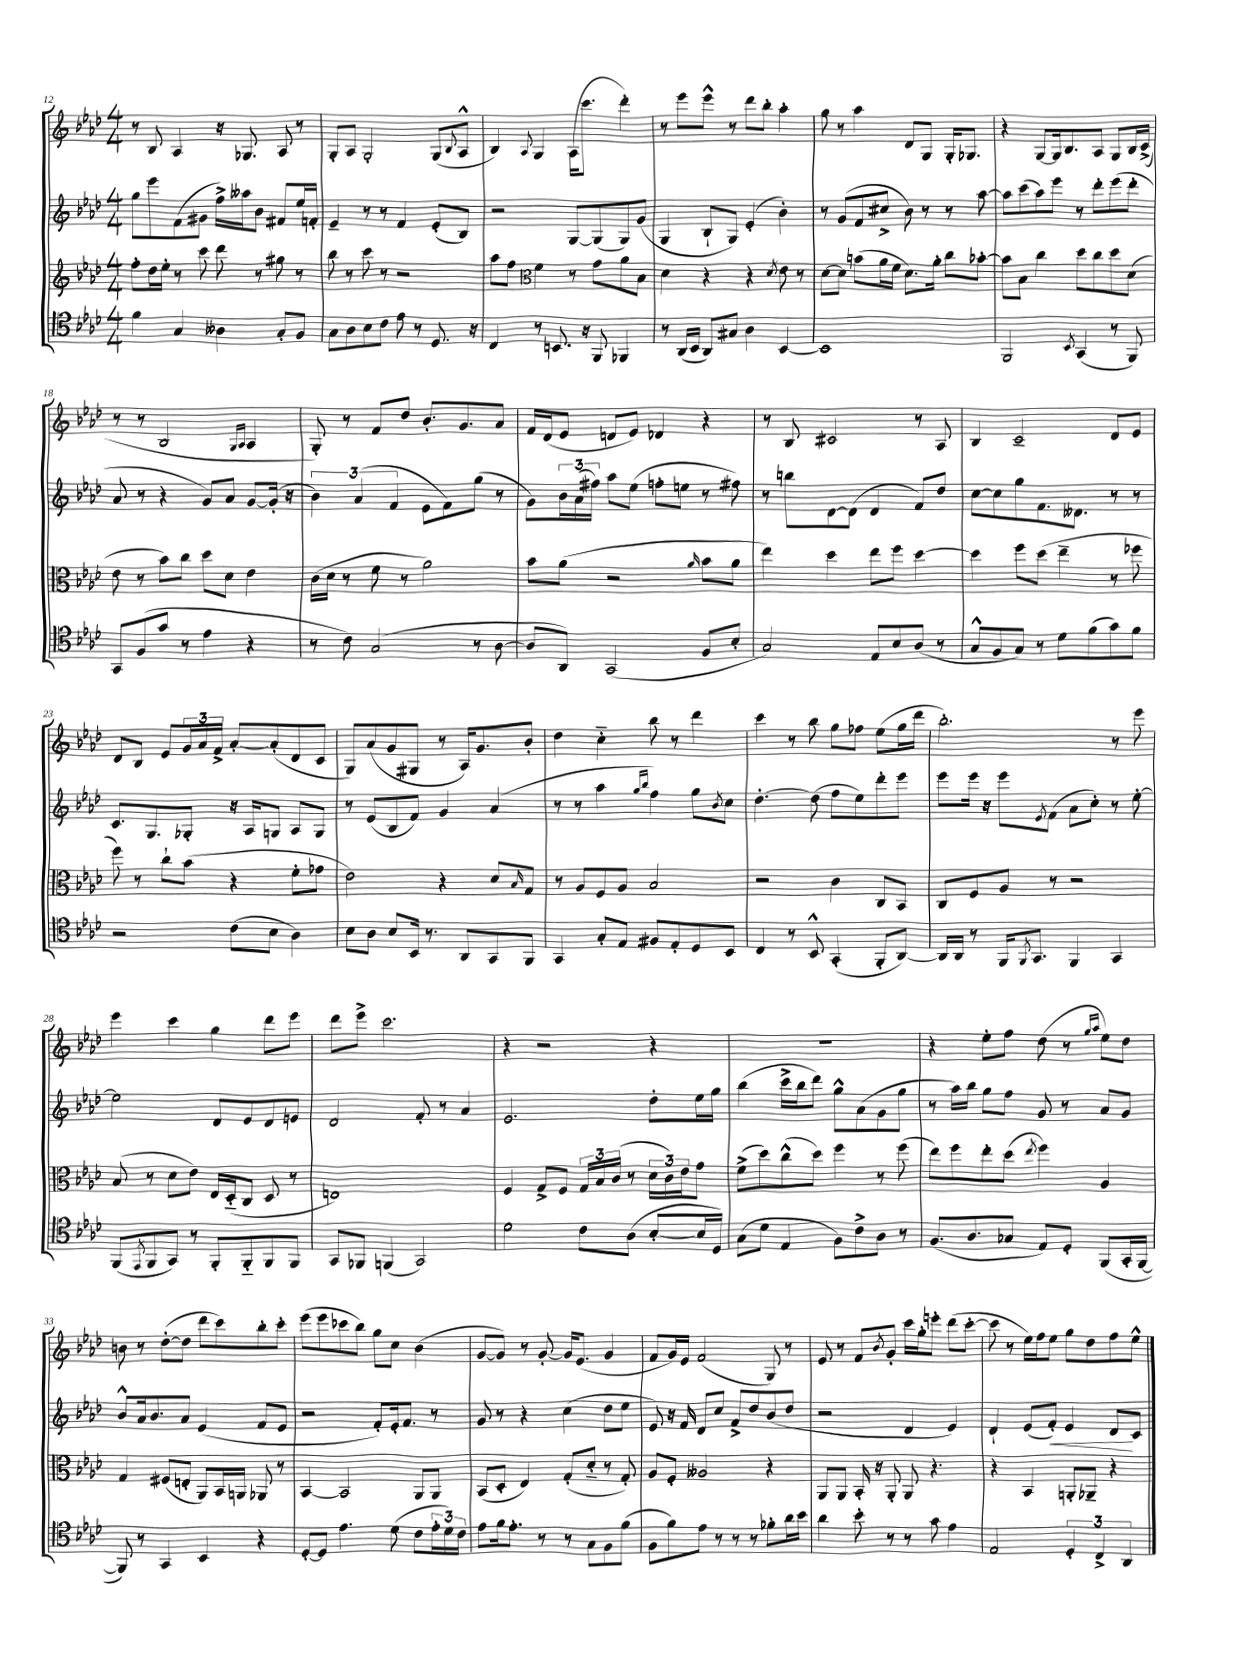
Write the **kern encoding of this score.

**kern	**kern	**kern	**kern
*staff4	*staff3	*staff2	*staff1
*clefC4	*clefG2	*clefG2	*clefG2
*k[b-e-a-d-]	*k[b-e-a-d-]	*k[b-e-a-d-]	*k[b-e-a-d-]
*M4/4	*M4/4	*M4/4	*M4/4
4f	8ff'	8gg	8r
.	16dd-	8eee-	8B-
.	16ee-'	.	.
4G	8r	(8f	4A-
.	8ccc	8g#	.
4A--	8ddd-	16ff^)	16r
.	.	16aa--	8.G-
.	8r	8b-	.
8G'	8gg#	8f#	8A-
8F	8r	16ee-	8r
.	.	16f'	.
=	=	=	=
8G	8bb-	4e-~	8G'
8A-	8r	.	8A-
8B-	8ccc	8r	2G'
8c	8r	8r	.
8e-	2r	4f	.
8r	.	.	.
8.D-	.	(8e-'	(8G
.	.	.	8qqB-
.	.	8B-)	8A-^^
16r	.	.	.
=	=	=	=
4C	8aa-	2r	4B-)
.	8ff	.	.
*	*clefC3	*	*
.	.	.	8qqA-
8r	4f	.	4G
8.BB	.	.	.
.	8r	[8G	(16A-
16r	.	.	8.ccc
8FF	8g	(8G]	.
4FF-	8a-	8G)	4ddd-')
.	8B-	(8g	.
=	=	=	=
8r	4d-	4G	8r
(16AA-	.	.	8eee-
16BB-	.	.	.
8AA-)	4r	8B-`	8eee-^^
8G#	.	8G)	8r
4A-	4r	(4e-'	8ddd-
.	.	.	8bb-'
.	8qd-	.	.
[4BB-	8e-	4b-')	4aa-'
.	8r	.	.
=	=	=	=
1BB-]	[8d-	8r	8gg
.	8d-]	(8g	8r
.	(8b	8f	4aa-
.	16a-	8cc#^	.
.	16f	.	.
.	8.d-)	8b-)	8d-
.	.	8r	8G
.	16a-'	.	.
.	8cc	8r	16G'
.	.	.	8.G-
.	[8b-'	[8aa-	.
=	=	=	=
2FF	8b-]	8aa-]	4r
.	8B-	(8ccc	.
.	4cc	8aa-)	[8G
.	.	8eee-	16G]
.	.	.	8.B-
8qBB-	.	.	.
(4GG	8dd-	8r	.
.	8cc	8ddd-'	8A-
8r	8dd-	(8eee-	8G
8FF)	(8d-	8ddd-'	16B-
.	.	.	(16c^
=	=	=	=
8GG	8e-	8a-	8r
(8F	8r	8r	8r
8g	8b-)	4r	2B-
8r	8cc	.	.
4e-	8dd-	8g)	.
.	8d-	8a-	.
.	.	.	16qqG
.	.	.	16qqA-
4r	4e-	[8g	4A-
.	.	(16g']	.
.	.	16r	.
=	=	=	=
8r	(16c	6b-)	8G')
.	16d-	.	.
8c)	8r	.	8r
.	.	(6a-	.
(2G	8f	.	8f
.	.	6f	.
.	8r	.	8dd-
.	2a-)	8e-	8.b-'
.	.	8f)	.
.	.	.	8.g
8r	.	(8gg	.
[8A-	.	8r	8a-
=	=	=	=
8A-]	8b-	8g)	16f
.	.	.	(16d-
8AA-)	(8a-	24b-	8e-
.	.	(24a-	.
.	.	24ff#)	.
(2GG	2r	8aa-	8d
.	.	(8ee-	8e-)
.	.	8ff'	4d-
.	.	8ee	.
.	16qqa-	.	.
8F	8b-	8r	4r
8B-'	8a-	8ff#)	.
=	=	=	=
2G)	4ee-)	8r	8r
.	.	8bb	8B-
.	4dd-	[8d-	2c#
.	.	(8d-]	.
8E-	8ee-	4d-	.
8B-	8ff	.	.
(8A-	[4dd-	8f)	8r
8r	.	8dd-	8A-
=	=	=	=
8G^^	4dd-]	[8cc	4B-
8F	.	8cc]	.
8G)	8ff	8gg	2c~
8r	(8dd-	8.f	.
8d-	4ee-~	.	.
.	.	8.d--	.
(8f	.	.	.
8g)	8r	8r	8d-
8f	8ff-	8r	8e-
=	=	=	=
2r	8ff)	8.c	8d-
.	8r	.	8B-
.	.	8.G	.
.	8cc`	.	8e-
.	(8b-	8G-'	24g
.	.	.	24a-
.	.	.	24f^
(8c	4r	16r	[8a-'
.	.	16A-	.
8B-	.	8G	(8a-']
4A-)	8f'	8A-	8d-
.	8g-	8G	8c
=	=	=	=
8B-	2e-)	8r	8G)
8A-	.	(8e-	(8a-
8B-	.	8B-	8g
16BB-	.	8f)	8G#
8.r	.	.	.
.	4r	4g	8r
8AA-	.	.	16A-)
.	.	.	8.g
8GG	8d-	(4a-	.
.	16qqB-	.	.
8FF	8G	.	8b-'
=	=	=	=
4GG	8r	8r	4dd-
.	8A-	8r	.
8G'	8F	4aa-	4cc'~
8E-	8A-	.	.
.	.	16qqgg	.
.	.	16qqbb-	.
8F#	2B-	4ff)	8bb-
8E-'	.	.	8r
8D-	.	8gg	4ddd-
.	.	8qb-	.
8BB-	.	8cc	.
=	=	=	=
4C	2r	[4.dd-'	4ccc
8r	.	.	8r
8BB-^^	.	(8dd-]	8bb-
(4GG'	4c	8ff	8gg
.	.	8ee-)	8ff-
8FF'	8C	8ddd-'	(8ee-
[8AA-)	8BB-	8eee-	16gg
.	.	.	16ddd-
=	=	=	=
16AA-]	8C	8eee-	2.bb-')
16AA-	.	.	.
8r	8F	16eee-	.
.	.	16r	.
16FF	8A-	8eee-	.
8qFF	.	.	.
8.GG	.	.	.
.	.	8qe-	.
.	8r	(8f	.
4FF	2r	8a-	.
.	.	8cc')	.
4GG	.	8r	8r
.	.	[8ee-'	8eee-
=	=	=	=
(8FF	(8B-	2ee-]	4eee-
8qEE-	.	.	.
8FF	8r	.	.
8GG)	8d-	.	4ccc
8r	8e-)	.	.
8FF'	16E-	8d-	4gg
.	(16D-'~	.	.
8FF'~	8C	8e-	.
8FF	8D-	8d-	8ddd-
8FF	8r	8e	8eee-
=	=	=	=
8GG	1E)	2d-	8ddd-
8FF-	.	.	8eee-^
(4FF	.	.	2.ccc
2GG)	.	8f'	.
.	.	8r	.
.	.	4a-	.
=	=	=	=
2d-	4F	2.e-	4r
.	8G^	.	2r
.	8F	.	.
8c	24G	.	.
.	24B-	.	.
.	(24c	.	.
(8A-	8r	.	.
[8B-'	24d-	8dd-'	4r
.	24c)	.	.
.	24e-	.	.
16B-]	8g	16ee-	.
16D-)	.	16gg	.
=	=	=	=
(8G	(8f^	(4bb-	1r
8d-	8dd-)	.	.
4E-	(8cc^^	16ccc^	.
.	.	16bb-	.
.	8dd-)	8ddd-)	.
8F)	4ff	8gg^^	.
8c^	.	(8a-	.
8A-	8r	8g	.
8r	(8ff	8gg	.
=	=	=	=
(8.F	8ee-)	8r	4r
.	8ff	16aa-)	.
8.A-	.	16bb-	.
.	8ee-'	8gg	8ee-'
8G-	(8dd-	8ff	8ff
.	8qee-	.	.
8E-)	4ff)	8g	(8dd-
8D-'	.	8r	8r
.	.	.	16qqgg
.	.	.	16qqaa-
(8FF	4A-	8a-	8ee-)
16GG'	.	8g	8dd-
[16FF	.	.	.
=	=	=	=
8FF])	4G	8b-^^	8b
8r	.	16a-	8r
.	.	8.b-	.
4GG	(8F#	.	([8dd-'
.	8E'	8a-	8dd-]
4BB-	8AA-)	(4e-	8ddd-
.	16BB-	.	8ccc)
.	16AA	.	.
4r	8AA-	8f	8bb-'
.	8r	8e-	8ccc'
=	=	=	=
[8D-'	[4BB-	2r	(8eee-
8D-]	.	.	8eee-
4.e-	2BB-]	.	8ccc-
.	.	.	8bb-)
.	.	8f')	8gg
(8d-	.	16e-'	8cc
.	.	8.f	.
8c	8AA-	.	(4b-
24e-'	8AA-	8r	.
24d-)	.	.	.
24c	.	.	.
=	=	=	=
8e-	(8BB-	8g	[8g
16f	8D-'	8r	8g])
8.e-'	.	.	.
.	4E-)	4r	8r
8r	.	.	[8g'
8r	(8G'	(4cc	16g]
.	.	.	(8.e-
8G	8d-'~	.	.
8F	8r	8dd-	4g
(8f	8G')	8ee-	.
=	=	=	=
8F	8A-	8e-)	8f
8f)	8F'	16r	16g)
.	.	16f	16e-
8e-	2A--	8d-	(2f
8r	.	8cc	.
8r	.	8f^	.
8r	.	8dd-	.
8f-'	4r	(8b-	8G)
16a-	.	8dd-	8r
16b-	.	.	.
=	=	=	=
4a-	8AA-	2r	8e-
.	8AA-	.	8r
8b-'	16BB-'	.	8f
.	16r	.	.
.	.	.	8qb-
8r	8AA-'	.	8g'
8r	8AA-	4d-	16ccc
.	.	.	16gg'
8g	4.r	.	8eee'
4e-	.	4e-)	(8ddd-
.	.	.	[8ccc'
=	=	=	=
2E-	4r	4d-`	8ccc]
.	.	.	8r
.	4BB-	(8e-	16ee-)
.	.	.	16ff
.	.	8f')	8ee-
6D-'	8AA'	4e-	8gg
.	8AA-~	.	8dd-
6C^	.	.	.
.	4r	8d-	8ff
6AA-	.	.	.
.	.	8c	8ee-^^
==	==	==	==
*-	*-	*-	*-
